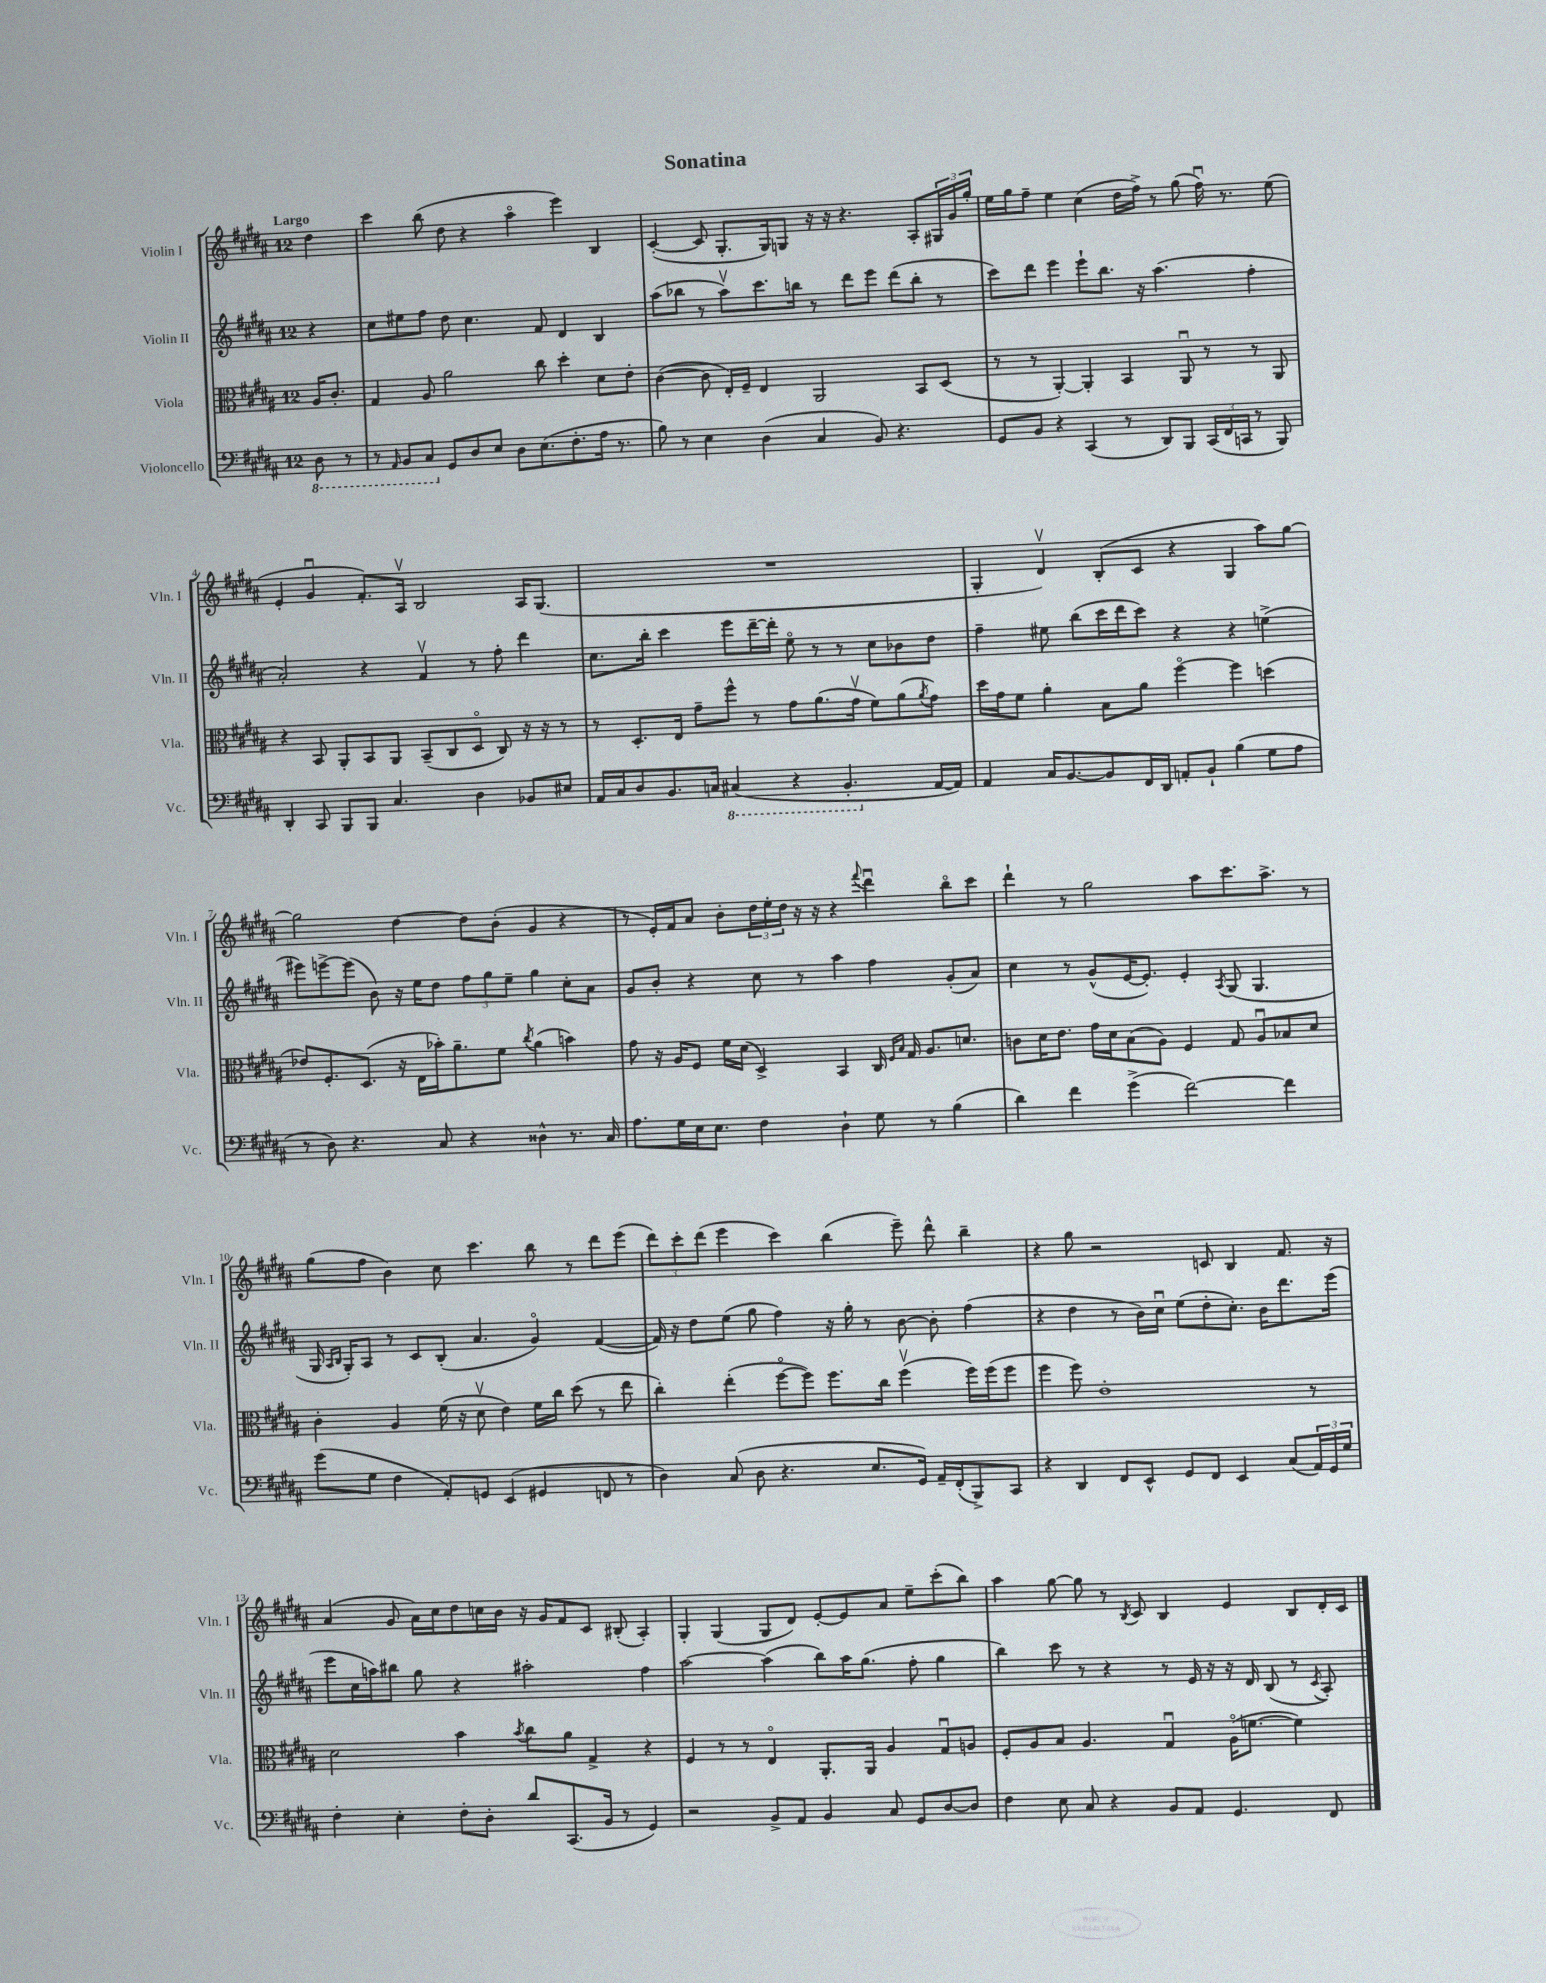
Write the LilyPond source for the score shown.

\header { title = "Sonatina" }
<<
\new StaffGroup <<
\new Staff = "s0" \with { instrumentName = "Violin I" shortInstrumentName = "Vln. I" } {
    \clef treble \key b \major \once \override Staff.TimeSignature.style = #'single-digit \time 12/8 \partial 4 \tempo "Largo"
    dis''4 |
    cis'''4 b''8( dis''8 r4 ais''4\flageolet e'''4) b4 |
    cis'4~-.( cis'8 gis8.-. gis16) g8 r16 r16 r4. ais8-. \tuplet 3/2 { gis16 gis'16 gis''16-. } |
    e''16 gis''16 fis''8-- e''4 cis''4( dis''16 fis''16->) r8 gis''8( fis''16\downbow) r8. e''8( |
    e'4-. gis'4\downbow fis'8.-.) ais16\upbow b2 ais16 gis8.( |
    R1. |
    gis4-. dis'4\upbow) b8-.( cis'8 r4 gis4 ais''8) gis''8~ |
    gis''2 dis''4~ dis''8 b'8-.( gis'4 r4 |
    r8 e'16-.) fis'16 ais'8 b'8-. \tuplet 3/2 { dis''16 e''16-. dis''16 } r16 r16 r4 \appoggiatura { fis'''8 } dis'''4\downbow b''8\flageolet cis'''8 |
    dis'''4-! r8 gis''2 ais''8 cis'''8. ais''8.-> r8 |
    gis''8( fis''8 b'4) cis''8 cis'''4. b''8 r8 dis'''8 e'''8( |
    \tuplet 3/2 { dis'''8) cis'''8-. dis'''8( } e'''4 cis'''4) b''4( e'''8--) dis'''8-^ b''4-- |
    r4 gis''8 r2 c'8 b4 fis'8. r16 |
    ais'4( gis'8 ais'16) cis''16 dis''8 c''16 b'16 r16 gis'16 fis'8 cis'8 bis8-.( ais4-.) |
    gis4-. gis4( gis8 dis'8) e'8~-. e'8 ais'8 e''8-- cis'''8-.( b''8) |
    ais''4 gis''8~ gis''8 r8 \acciaccatura { b8 } cis'8 b4 e'4 b8 dis'16-. cis'16 \bar "|." |
}
\new Staff = "s1" \with { instrumentName = "Violin II" shortInstrumentName = "Vln. II" } {
    \clef treble \key b \major \once \override Staff.TimeSignature.style = #'single-digit \time 12/8 \partial 4
    r4 |
    cis''8 eis''8 fis''8 dis''8 cis''4. fis'8 dis'4 b4 |
    ais''8( bes''8 r8 ais''8\upbow) cis'''8. b''16 r8 dis'''8 e'''8 dis'''8( b''8-. r8 |
    cis'''8) dis'''8 e'''4 e'''8-! b''8. r16 ais''4.( fis''4-. |
    ais'2-.) r4 fis'4\upbow r8 fis''8-. dis'''4 |
    cis''8. b''16-. cis'''4 e'''8 dis'''16~-- dis'''16-. e''8\flageolet r8 r8 cis''8 bes'8 dis''8 |
    fis''4-- eis''8 b''8( cis'''16 dis'''16 cis'''8) r4 r4 e''4->( |
    eis'''8) e'''8~-> e'''8( b'8) r16 e''16 dis''8 \tuplet 3/2 { fis''8 gis''8 e''8-- } gis''4 cis''8-. ais'8 |
    gis'8 b'8-. r4 cis''8 r8 ais''4 fis''4 gis'8-.( ais'8) |
    cis''4 r8 gis'8-^( e'16~ e'8.-.) e'4-. \acciaccatura { ais8 } gis8( gis4. |
    gis16 \grace { ais16 b16 } gis16-.) ais8 r8 cis'8 b8-.( ais'4. gis'4\flageolet) fis'4~( |
    fis'16) r16 dis''8 e''8( gis''8 fis''4) r16 gis''16-. r8 b'8~ b'8-. fis''4( |
    r4 dis''4 r8 b'16) cis''16\downbow e''8( dis''8-. cis''8.-.) b'16 dis'''8. e'''16( |
    e'''8 cis''16 a''16) bis''8 gis''8 r4 ais''2-. fis''4 |
    ais''2~ ais''4( b''8) ais''16 gis''8.( fis''8-. gis''4 |
    b''4) cis'''8 r8 r4 r8 e'16 r16 r16 dis'16 b8( r8 \acciaccatura { cis'8 } ais8-.) \bar "|." |
}
\new Staff = "s2" \with { instrumentName = "Viola" shortInstrumentName = "Vla." } {
    \clef alto \key b \major \once \override Staff.TimeSignature.style = #'single-digit \time 12/8 \partial 4
    ais16 cis'8.-. |
    gis4 ais8 ais'2 cis''8 dis''4-. dis'8 e'8-. |
    cis'4~( cis'8 e16-.) fis16-- e4 ais,2 b,8 dis8( |
    r8 r8 ais,4~-.) ais,4-. b,4 ais,8\downbow r8 r8 ais,8 |
    r4 b,8 ais,8-. b,8 ais,8 b,8--( cis8 dis8\flageolet cis8) r16 r16 r8 |
    r8 dis8.-. e16 gis'8-- fis''8-^ r8 gis'8 ais'8.( gis'16\upbow fis'8) ais'8( \acciaccatura { ais'8 } gis'8) |
    dis''16 gis'16 fis'8 ais'4-. b8 ais'8 fis''4~\flageolet fis''4 d''4( |
    ees'8) fis8.-. dis8.( r16 e16 bes'16-.) ais'8.-- fis'8 \acciaccatura { cis''8 } ais'4( b'4) |
    gis'8 r16 ais16 fis8 fis'16 dis'16( dis4->) b,4 cis16 \grace { fis16 b16 } gis16 ais8. d'8. |
    c'8 dis'16 e'8. gis'16 dis'16 b8( ais8) fis4 gis8 ais8\downbow bes8 dis'8 |
    cis'4-. ais4 fis'16( r16 dis'8\upbow e'4) fis'16 cis''16 dis''8( r8 e''8 |
    cis''4-.) e''4-.( fis''8~\flageolet fis''8) fis''8. cis''16 fis''4\upbow( fis''16) fis''16( fis''8 |
    fis''4 fis''8) e'1-. r8 |
    dis'2 b'4 \acciaccatura { b'8 } cis''8 ais'8 gis4-> r4 |
    fis4 r8 r8 e4\flageolet ais,8.-. ais,16 ais4 gis8\downbow a8 |
    fis8-. ais8 b8 ais4. gis4\downbow ais16\flageolet( f'8.~ f'4) \bar "|." |
}
\new Staff = "s3" \with { instrumentName = "Violoncello" shortInstrumentName = "Vc." } {
    \clef bass \key b \major \once \override Staff.TimeSignature.style = #'single-digit \time 12/8 \partial 4
    \ottava #-1 dis,8 r8 |
    r8 \grace { ais,,16 } b,,8 cis,8 \ottava #0 gis,8 dis8 e8 dis8 e8.( fis8.-. ais16 r8. |
    b8) r8 e4 dis4( cis4 b,8) r4. |
    gis,8 b,8 r4 cis,4( r8 dis,8) b,,8 \tuplet 3/2 { cis,16( fis,16 c,16 } r8 b,,8) |
    dis,4-. cis,8 b,,8 b,,8 cis4. dis4 bes,8 eis8 |
    ais,16 cis16 dis8 b,8. c16 \ottava #-1 cis,!4( r4 b,,4.-. \ottava #0 ais,16~ ais,16) |
    ais,4 cis16 b,8.~ b,8 fis,16 dis,16 a,8-. b,8-! b4( gis8 ais8 |
    r8 dis8) r4. cis8 r4 disis4-^ r8. cis16 |
    ais8. gis16 e16 e8. fis4 dis4-! gis8 r8 b4( |
    dis'4) fis'4 gis'4->( fis'2~) fis'4 |
    gis'8( gis8 fis4 ais,8-.) g,8 e,4( gis,4 f,8 r8 |
    dis4) cis8( dis8 r4. e8. gis,16) ais,16-- fis,16-.( b,,8->) cis,8 |
    r4 dis,4 fis,8 e,8-^ gis,8 fis,8 e,4 cis8( \tuplet 3/2 { ais,16) gis,16 gis16 } |
    fis4-. e4-. fis8-. dis8-. dis'8 cis,8.( b,16 r8 gis,4) |
    r2 b,8-> ais,8 b,4 cis8 gis,8 dis8~ dis8 |
    fis4 e8 cis8 r4 b,8 ais,8 gis,4. fis,8 \bar "|." |
}
>>
>>
